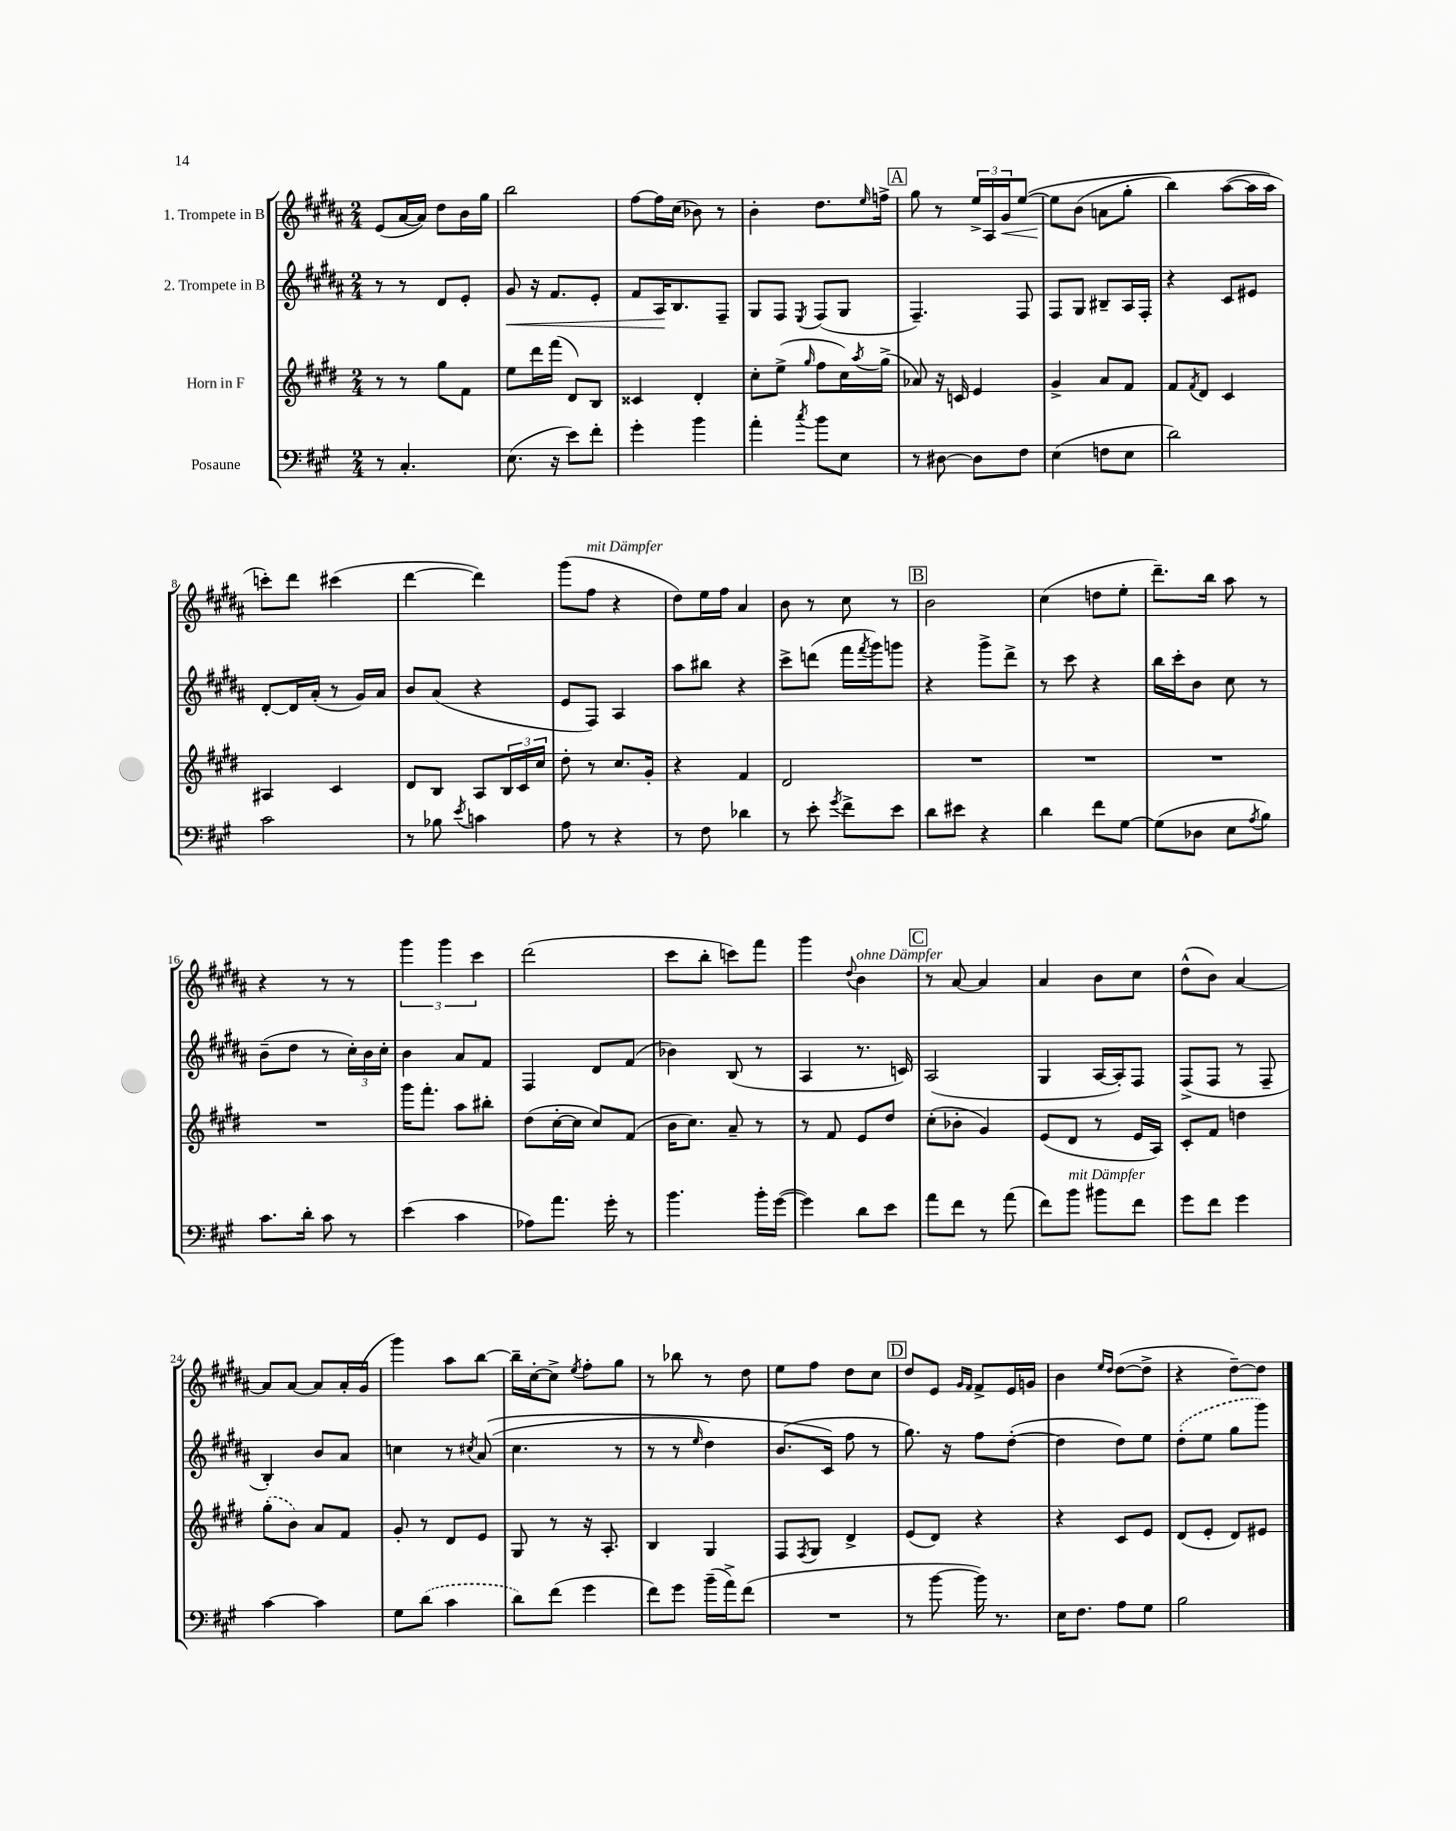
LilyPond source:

<<
\new StaffGroup <<
\new Staff = "s0" \with { instrumentName = "1. Trompete in B" } {
    \clef treble \key b \major \numericTimeSignature \time 2/4
    e'8( ais'16~ ais'16) dis''8 b'16 gis''16 |
    b''2 |
    fis''8~ fis''16 cis''16( bes'8) r8 |
    b'4-. dis''8. \grace { e''16 } f''16-> |
    \mark \markup { \box "A" } gis''8 r8 \tuplet 3/2 { e''16-> ais16 gis'16\< } e''8~\( |
    e''8\! b'8( a'8 gis''8-. |
    b''4) ais''8~( ais''16 ais''16\) |
    c'''8-.) dis'''8 cis'''4( |
    dis'''4~ dis'''4) |
    gis'''8( fis''8^\markup { \italic "mit Dämpfer" } r4 |
    dis''8) e''16 fis''16 ais'4 |
    b'8 r8 cis''8 r8 |
    \mark \markup { \box "B" } b'2 |
    cis''4( d''8 e''8-. |
    dis'''8.--) b''16 ais''8 r8 |
    r4 r8 r8 |
    \tuplet 3/2 { gis'''4 gis'''4 cis'''4 } |
    dis'''2( |
    cis'''8 b''8-. c'''8) fis'''8 |
    gis'''4 \appoggiatura { dis''8 } b'4^\markup { \italic "ohne Dämpfer" } |
    \mark \markup { \box "C" } r8 ais'8~ ais'4 |
    ais'4 b'8 cis''8 |
    dis''8-^( b'8) ais'4~ |
    ais'8 ais'8~ ais'8 ais'16-. gis'16( |
    gis'''4) ais''8 b''8~ |
    b''16-- cis''16~-. cis''8-> \acciaccatura { e''8 } fis''8-. gis''8 |
    r8 bes''8 r8 dis''8 |
    e''8 fis''8 dis''8 cis''8 |
    \mark \markup { \box "D" } dis''8 e'8 \grace { gis'16 fis'16 } fis'8-> e'16 g'16 |
    b'4 \grace { e''16 dis''16 } dis''8~( dis''8-> |
    r4 dis''8~--) dis''8 \bar "|." |
}
\new Staff = "s1" \with { instrumentName = "2. Trompete in B" } {
    \clef treble \key b \major \numericTimeSignature \time 2/4
    r8 r8 dis'8 e'8-. |
    gis'8\< r16 fis'8. e'8-. |
    fis'8 ais16\! b8. fis8-- |
    gis8 fis8 \acciaccatura { e8 } fis8( gis8 |
    \mark \markup { \box "A" } fis4.--) fis8 |
    fis8 gis8 bis8-- ais16 fis16-. |
    r4 cis'8 eis'8 |
    dis'8~-. dis'16 ais'16-.( r8 gis'16) ais'16 |
    b'8 ais'8( r4 |
    e'8 fis8) ais4 |
    ais''8 bis''8 r4 |
    cis'''8-> d'''8( fis'''16 \acciaccatura { fis'''8 } gis'''16) g'''8 |
    \mark \markup { \box "B" } r4 gis'''8-> dis'''8-> |
    r8 cis'''8 r4 |
    b''16 cis'''16-. b'8 cis''8 r8 |
    b'8--( dis''8 r8 \tuplet 3/2 { cis''16-.) b'16 cis''16-. } |
    b'4 ais'8 fis'8 |
    fis4 dis'8 fis'8( |
    bes'4) b8( r8 |
    ais4 r8. c'16) |
    \mark \markup { \box "C" } ais2( |
    gis4 ais16~ ais16-.) fis8 |
    fis8->( fis8 r8 fis8-- |
    b4-.) b'8 ais'8 |
    c''4 r8 \acciaccatura { cis''8 } ais'8(\( |
    cis''4. r8 |
    r8 r8 \grace { e''16 } dis''4) |
    b'8.( cis'16\) fis''8 r8 |
    \mark \markup { \box "D" } gis''8.) r16 fis''8 dis''8~-.( |
    dis''4 dis''8) e''8 |
    \once \slurDashed dis''8-.( e''8 gis''8 gis'''8) \bar "|." |
}
\new Staff = "s2" \with { instrumentName = "Horn in F" } {
    \clef treble \key e \major \numericTimeSignature \time 2/4
    r8 r8 gis''8 fis'8 |
    e''8 dis'''16 fis'''16( dis'8) b8 |
    cisis'4 dis'4-. |
    cis''8-. e''8->( \grace { gis''16 } fis''8 cis''16) \acciaccatura { a''8 } gis''16->( |
    \mark \markup { \box "A" } aes'8) r16 c'16 e'4 |
    gis'4-> a'8 fis'8 |
    fis'8 \acciaccatura { fis'8 } dis'8 cis'4 |
    ais4 cis'4 |
    dis'8 b8 a8 \tuplet 3/2 { b16 cis'16 cis''16 } |
    dis''8-. r8 cis''8. gis'16-. |
    r4 fis'4 |
    dis'2 |
    \mark \markup { \box "B" } R2 |
    R2 |
    R2 |
    R2 |
    gis'''16 fis'''8.-. a''8 bis''8-. |
    dis''8( cis''16~-. cis''16 cis''8) fis'8( |
    b'16 cis''8.) a'8-- r8 |
    r8 fis'8 e'8 dis''8 |
    \mark \markup { \box "C" } cis''8-.( bes'8-. gis'4) |
    e'8( dis'8 r8 e'16 a16) |
    cis'8-. fis'8 d''4 |
    \once \slurDashed gis''8-.( b'8) a'8 fis'8 |
    gis'8-. r8 dis'8 e'8 |
    gis8 r8 r16 a8.-. |
    b4 gis4 |
    fis8 \acciaccatura { fis8 } gis8 dis'4-> |
    \mark \markup { \box "D" } e'8( dis'8) r4 |
    r4 cis'8 e'8 |
    dis'8( e'8-. dis'8) eis'8 \bar "|." |
}
\new Staff = "s3" \with { instrumentName = "Posaune" } {
    \clef bass \key a \major \numericTimeSignature \time 2/4
    r8 cis4.-. |
    e8.( r16 e'8) fis'8-. |
    gis'4-. b'4 |
    a'4-. \acciaccatura { cis''8 } b'8 e8 |
    \mark \markup { \box "A" } r8 dis8~ dis8 fis8 |
    e4( f8 e8 |
    d'2) |
    cis'2 |
    r8 bes8 \acciaccatura { e'8 } c'4 |
    a8 r8 r4 |
    r8 fis8 des'4 |
    r8 e'8-. \acciaccatura { gis'8 } fis'8-> e'8 |
    \mark \markup { \box "B" } d'8 eis'8 r4 |
    d'4 fis'8 gis8~ |
    gis8( des8 e8 \acciaccatura { a8 } b8) |
    cis'8. d'16-. cis'8 r8 |
    e'4( cis'4 |
    aes8) a'8. gis'16-. r8 |
    b'4. b'16-. gis'16~( |
    gis'4) d'8 e'8 |
    \mark \markup { \box "C" } a'8 fis'8 r8 a'8( |
    fis'8) b'8^\markup { \italic "mit Dämpfer" } bis'8 fis'8 |
    gis'8 fis'8 gis'4 |
    cis'4~ cis'4 |
    gis8 \once \slurDashed d'8( cis'4 |
    d'8) fis'8( gis'4 |
    fis'8) gis'8 b'16--( a'16->) fis'8( |
    R2 |
    \mark \markup { \box "D" } r8 b'8~ b'16) r8. |
    e16 fis8. a8 gis8 |
    b2 \bar "|." |
}
>>
>>
